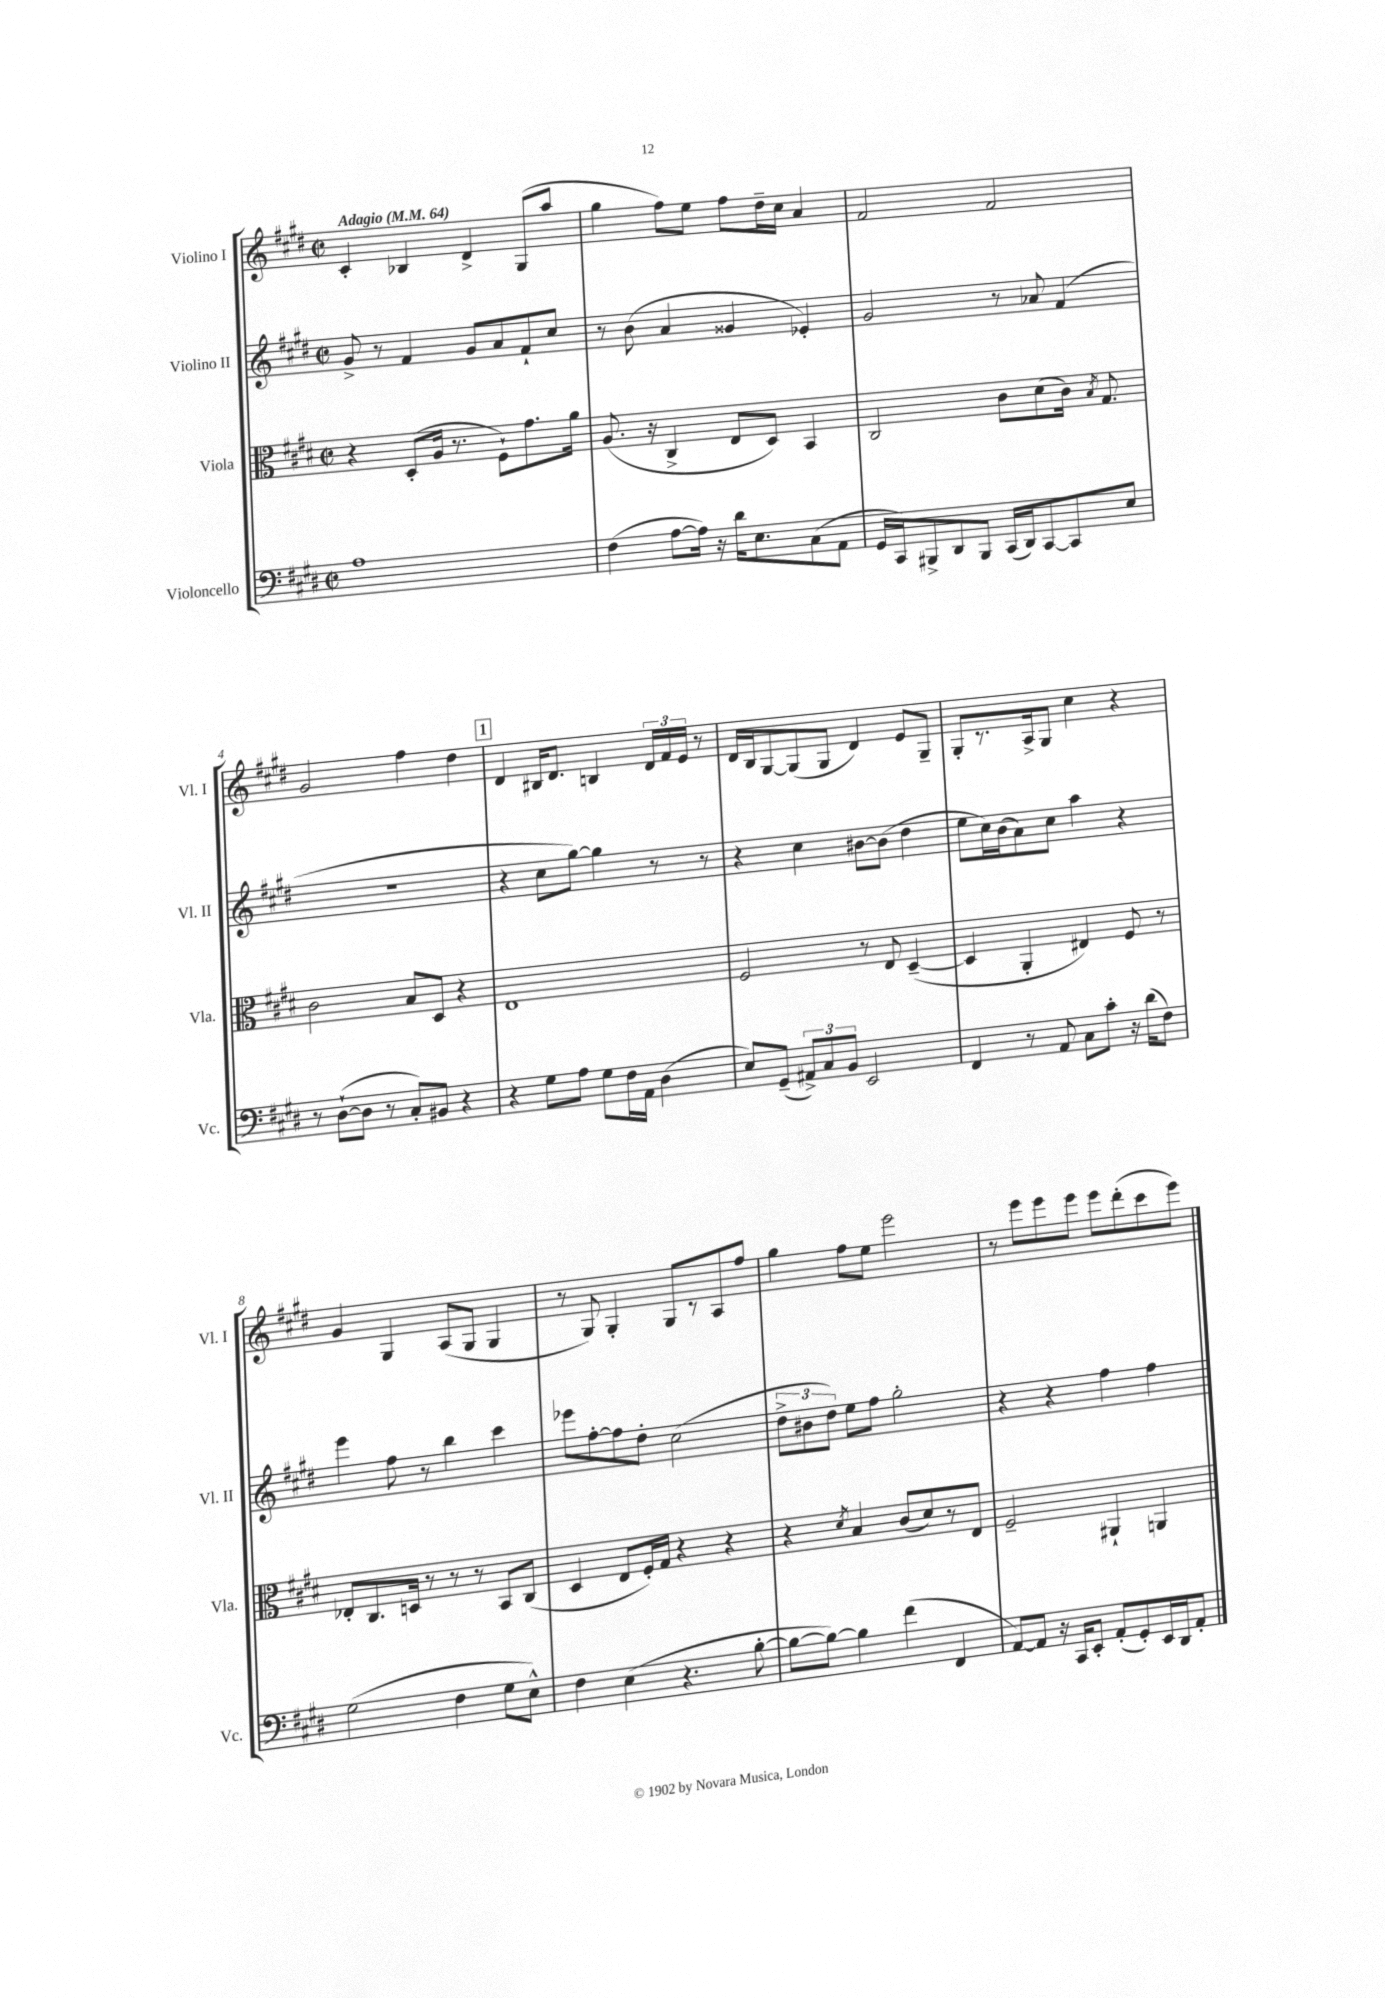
<<
\new StaffGroup <<
\new Staff = "s0" \with { instrumentName = "Violino I" shortInstrumentName = "Vl. I" } {
    \clef treble \key e \major \defaultTimeSignature \time 2/2 \tempo "Adagio" 4 = 64
    \autoBeamOff cis'4-. bes4 dis'4-> gis8[( a''8] |
    gis''4 fis''8[) e''8] fis''8[ dis''16-- cis''16] a'4 |
    fis'2 fis'2 |
    gis'2 fis''4 dis''4 |
    \mark \markup { \box "1" } dis'4 bis16[ dis'8.] b4 \tuplet 3/2 { dis'16[ fis'16 e'16] } r8 |
    dis'16[ b16 gis8~ gis8( gis8] dis'4) e'8[ gis8]-- |
    gis8[-. r8. a16-> gis8] cis''4 r4 |
    gis'4 gis4 a8[( gis8] gis4 |
    r8 gis8) gis4-. gis8[ r8 a8 fis''8] |
    gis''4 fis''8[ e''8] e'''2 |
    r8 e'''8[ e'''8 e'''8] e'''8[ dis'''8-.( cis'''8 e'''8]) \bar "|." |
}
\new Staff = "s1" \with { instrumentName = "Violino II" shortInstrumentName = "Vl. II" } {
    \clef treble \key e \major \defaultTimeSignature \time 2/2
    \autoBeamOff gis'8-> r8 fis'4 gis'8[ a'8 fis'8-! cis''8] |
    r8 b'8( a'4 gisis'4 ees'4-.) |
    gis'2 r8 aes'8 fis'4( |
    R1 |
    \mark \markup { \box "1" } r4 cis''8[ gis''8]~) gis''4 r8 r8 |
    r4 cis''4 bis'8[~ bis'8]( dis''4 |
    e''8[ cis''16) b'16( a'8) cis''8] a''4 r4 |
    e'''4 fis''8 r8 b''4 cis'''4 |
    ees'''8[ fis''8~-. fis''8 dis''8]-. cis''2( |
    \tuplet 3/2 { dis''8[-> bis'8 dis''8]) } e''8[ fis''8] gis''2-. |
    r4 r4 fis''4 fis''4 \bar "|." |
}
\new Staff = "s2" \with { instrumentName = "Viola" shortInstrumentName = "Vla." } {
    \clef alto \key e \major \defaultTimeSignature \time 2/2
    \autoBeamOff r4 dis8[-.( a16] r8. fis8[-!) gis'8. a'16] |
    a8.( r16 cis4-> e8[ dis8]) b,4 |
    cis2 cis'8[ dis'8( cis'16]) \acciaccatura { b8 } gis8. |
    cis'2 b8[ dis8] r4 |
    \mark \markup { \box "1" } e1 |
    fis2 r8 e8 dis4~--( |
    dis4 a,4-. eis4) fis8 r8 |
    ees8[-. cis8. d16] r8 r8 r8 b,8[ cis8]( |
    dis4 e8[ fis16-.) gis16] r4 r4 |
    r4 \acciaccatura { dis'8 } b4 cis'8[( dis'8) r8 e8] |
    fis2-- ais,4-! a,4 \bar "|." |
}
\new Staff = "s3" \with { instrumentName = "Violoncello" shortInstrumentName = "Vc." } {
    \clef bass \key e \major \defaultTimeSignature \time 2/2
    \autoBeamOff a1 |
    fis4( a8[~ a16]) r16 dis'16[ e8. cis8( a,8] |
    gis,16[ cis,16) bis,,8-> dis,8 bis,,8] cis,16[( dis,16) cis,8~ cis,8 e8] |
    r8 dis8[~-!( dis8] r8 cis8[-.) bis,8] r4 |
    \mark \markup { \box "1" } r4 gis8[ a8] gis8[ fis16 a,16] dis4( |
    e8[) gis,8]--( \tuplet 3/2 { ais,8[->) cis8 b,8] } e,2 |
    fis,4 r8 a,8 cis8[ cis'8]-. r16 dis'16[( fis8]) |
    gis2( fis4 gis8[ e8]-^) |
    fis4 e4( r4. b8~-. |
    b8[~ b8]~) b4 fis'4( fis,4 |
    a,8[~) a,8] r16 cis,16[ e,8]-. a,8[-.( gis,8-.) e,16 dis,16 a,8]-. \bar "|." |
}
>>
>>
